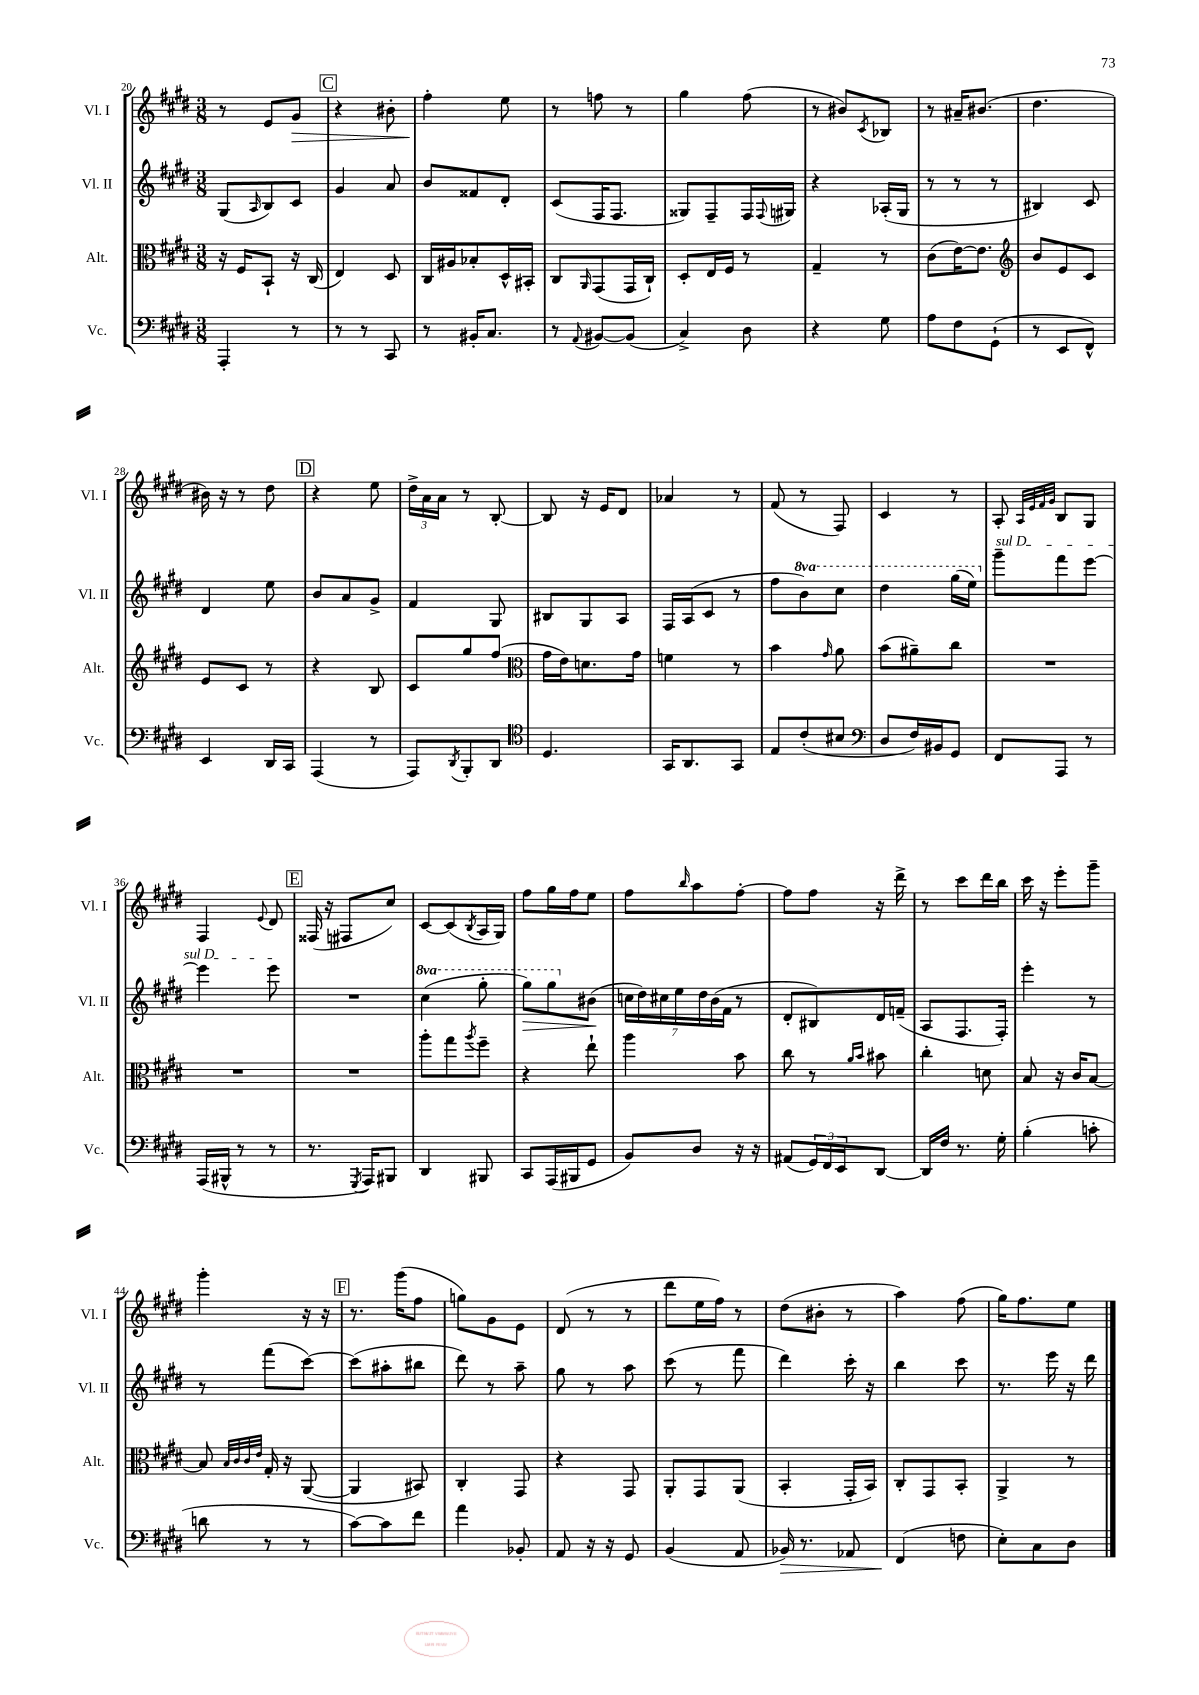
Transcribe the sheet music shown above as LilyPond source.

<<
\new StaffGroup <<
\new Staff = "s0" \with { instrumentName = "Vl. I" shortInstrumentName = "Vl. I" } {
    \clef treble \key e \major \numericTimeSignature \time 3/8
    r8 e'8 gis'8\> |
    \mark \markup { \box "C" } r4 bis'8-. |
    fis''4-.\! e''8 |
    r8 f''8 r8 |
    gis''4 fis''8( |
    r8 bis'8) \acciaccatura { cis'8 } bes8 |
    r8 ais'16-- bis'8.( |
    dis''4. |
    bis'16) r16 r8 dis''8 |
    \mark \markup { \box "D" } r4 e''8 |
    \tuplet 3/2 { dis''16-> a'16 a'16 } r8 b8~-. |
    b8 r16 e'16 dis'8 |
    aes'4 r8 |
    fis'8( r8 fis8) |
    cis'4 r8 |
    a8-. \grace { a32 e'32 fis'32 gis'32 } b8 gis8 |
    fis4 \appoggiatura { e'8 } dis'8 |
    \mark \markup { \box "E" } fisis16( r16 fis8 cis''8) |
    cis'8~ cis'8( \acciaccatura { b8 } a16 gis16) |
    fis''8 gis''16 fis''16 e''8 |
    fis''8 \grace { b''16 } a''8 fis''8~-. |
    fis''8 fis''8 r16 dis'''16-> |
    r8 cis'''8 dis'''16 b''16 |
    cis'''16 r16 e'''8-. gis'''8-- |
    gis'''4-. r16 r16 |
    \mark \markup { \box "F" } r8. gis'''16( fis''8 |
    g''8) gis'8 e'8 |
    dis'8( r8 r8 |
    dis'''8 e''16 fis''16) r8 |
    dis''8( bis'8-. r8 |
    a''4) fis''8( |
    gis''16) fis''8. e''8 \bar "|." |
}
\new Staff = "s1" \with { instrumentName = "Vl. II" shortInstrumentName = "Vl. II" } {
    \clef treble \key e \major \numericTimeSignature \time 3/8 \set Staff.ottavationMarkups = #ottavation-simple-ordinals
    gis8( \grace { a16 } b8) cis'8 |
    \mark \markup { \box "C" } gis'4 a'8 |
    b'8 fisis'8 dis'8-. |
    cis'8( fis16 fis8. |
    gisis8) fis8-- fis16 \appoggiatura { fis8 } gis16 |
    r4 aes16-.( gis16 |
    r8 r8 r8 |
    bis4) cis'8 |
    dis'4 e''8 |
    \mark \markup { \box "D" } b'8 a'8 gis'8-> |
    fis'4 gis8 |
    bis8 gis8 a8 |
    fis16 a16( cis'8 r8 |
    fis''8 \ottava #1 b''8) cis'''8 |
    dis'''4 gis'''16( e'''16) \ottava #0 |
    \once \override TextSpanner.bound-details.left.text = \markup { \italic "sul D" } gis'''8--\startTextSpan fis'''8 e'''8~ |
    e'''4 e'''8\stopTextSpan |
    \mark \markup { \box "E" } R4. |
    \ottava #1 cis'''4( gis'''8-. |
    gis'''8\>) gis'''8 \ottava #0 bis'8\!( |
    \tuplet 7/4 { c''16 dis''16) cis''16 e''16 dis''16 b'16( fis'16 } r8 |
    dis'8-. bis8) dis'16 f'16--( |
    a8 fis8. fis16-.) |
    e'''4-. r8 |
    r8 fis'''8( cis'''8~) |
    \mark \markup { \box "F" } cis'''8( ais''8-. bis''8 |
    dis'''8) r8 a''8-- |
    gis''8 r8 a''8 |
    cis'''8( r8 fis'''8 |
    dis'''4) cis'''16-. r16 |
    b''4 cis'''8 |
    r8. e'''16 r16 dis'''16 \bar "|." |
}
\new Staff = "s2" \with { instrumentName = "Alt." shortInstrumentName = "Alt." } {
    \clef alto \key e \major \numericTimeSignature \time 3/8
    r16 fis16 b,8-! r16 cis16( |
    \mark \markup { \box "C" } e4) dis8 |
    cis16 ais16 bes8-. dis16-^ bis,16-. |
    cis8 \grace { a,16 } gis,8( gis,16 cis16-!) |
    dis8-. e16 fis16 r8 |
    gis4-- r8 |
    cis'8( e'16~) e'8. |
    \clef treble b'8 e'8 cis'8 |
    e'8 cis'8 r8 |
    \mark \markup { \box "D" } r4 b8 |
    cis'8 gis''8 fis''8( |
    \clef alto gis'16 e'16) d'8. gis'16 |
    f'4 r8 |
    b'4 \grace { gis'16 } a'8 |
    b'8( ais'8--) cis''8 |
    R4. |
    R4. |
    \mark \markup { \box "E" } R4. |
    a''8-. gis''8 \acciaccatura { a''8 } fis''8-- |
    r4 e''8-! |
    a''4 b'8 |
    cis''8 r8 \grace { a'16 b'16 } bis'8 |
    cis''4-. d'8 |
    b8 r16 cis'16 b8~ |
    b8 \grace { b32 cis'32 cis'32 e'32 } gis16-. r16 a,8~( |
    \mark \markup { \box "F" } a,4 bis,8) |
    cis4-. gis,8 |
    r4 gis,8 |
    a,8-. gis,8 a,8( |
    b,4-. gis,16-. b,16) |
    cis8-. gis,8 b,8-. |
    a,4-> r8 \bar "|." |
}
\new Staff = "s3" \with { instrumentName = "Vc." shortInstrumentName = "Vc." } {
    \clef bass \key e \major \numericTimeSignature \time 3/8
    a,,4-. r8 |
    \mark \markup { \box "C" } r8 r8 cis,8 |
    r8 bis,16-. cis8. |
    r8 \appoggiatura { a,8 } bis,8~ bis,8( |
    cis4->) dis8 |
    r4 gis8 |
    a8 fis8 gis,8-!( |
    r8 e,8 fis,8-^) |
    e,4 dis,16 cis,16 |
    \mark \markup { \box "D" } a,,4( r8 |
    a,,8) \acciaccatura { dis,8 } b,,8-. dis,8 |
    \clef tenor dis4. |
    gis,16 a,8. gis,8 |
    e8 cis'8-.( bis8 |
    \clef bass dis8 fis16) bis,16 gis,8 |
    fis,8 a,,8 r8 |
    a,,16( bis,,16-^ r8 r8 |
    \mark \markup { \box "E" } r8. \acciaccatura { gis,,8 } a,,16) bis,,8 |
    dis,4 bis,,8 |
    cis,8 a,,16( bis,,16 gis,8 |
    b,8) dis8 r16 r16 |
    ais,8( \tuplet 3/2 { gis,16) fis,16 e,16 } dis,8~ |
    dis,16 fis16 r8. gis16-. |
    b4-.( c'8-. |
    d'8 r8 r8 |
    \mark \markup { \box "F" } cis'8~) cis'8 fis'8 |
    a'4 bes,8-. |
    a,8 r16 r16 gis,8 |
    b,4( a,8 |
    bes,16\>) r8. aes,8 |
    fis,4\!( f8 |
    e8-.) cis8 dis8 \bar "|." |
}
>>
>>
\layout { \context { \Score currentBarNumber = #20 } }
